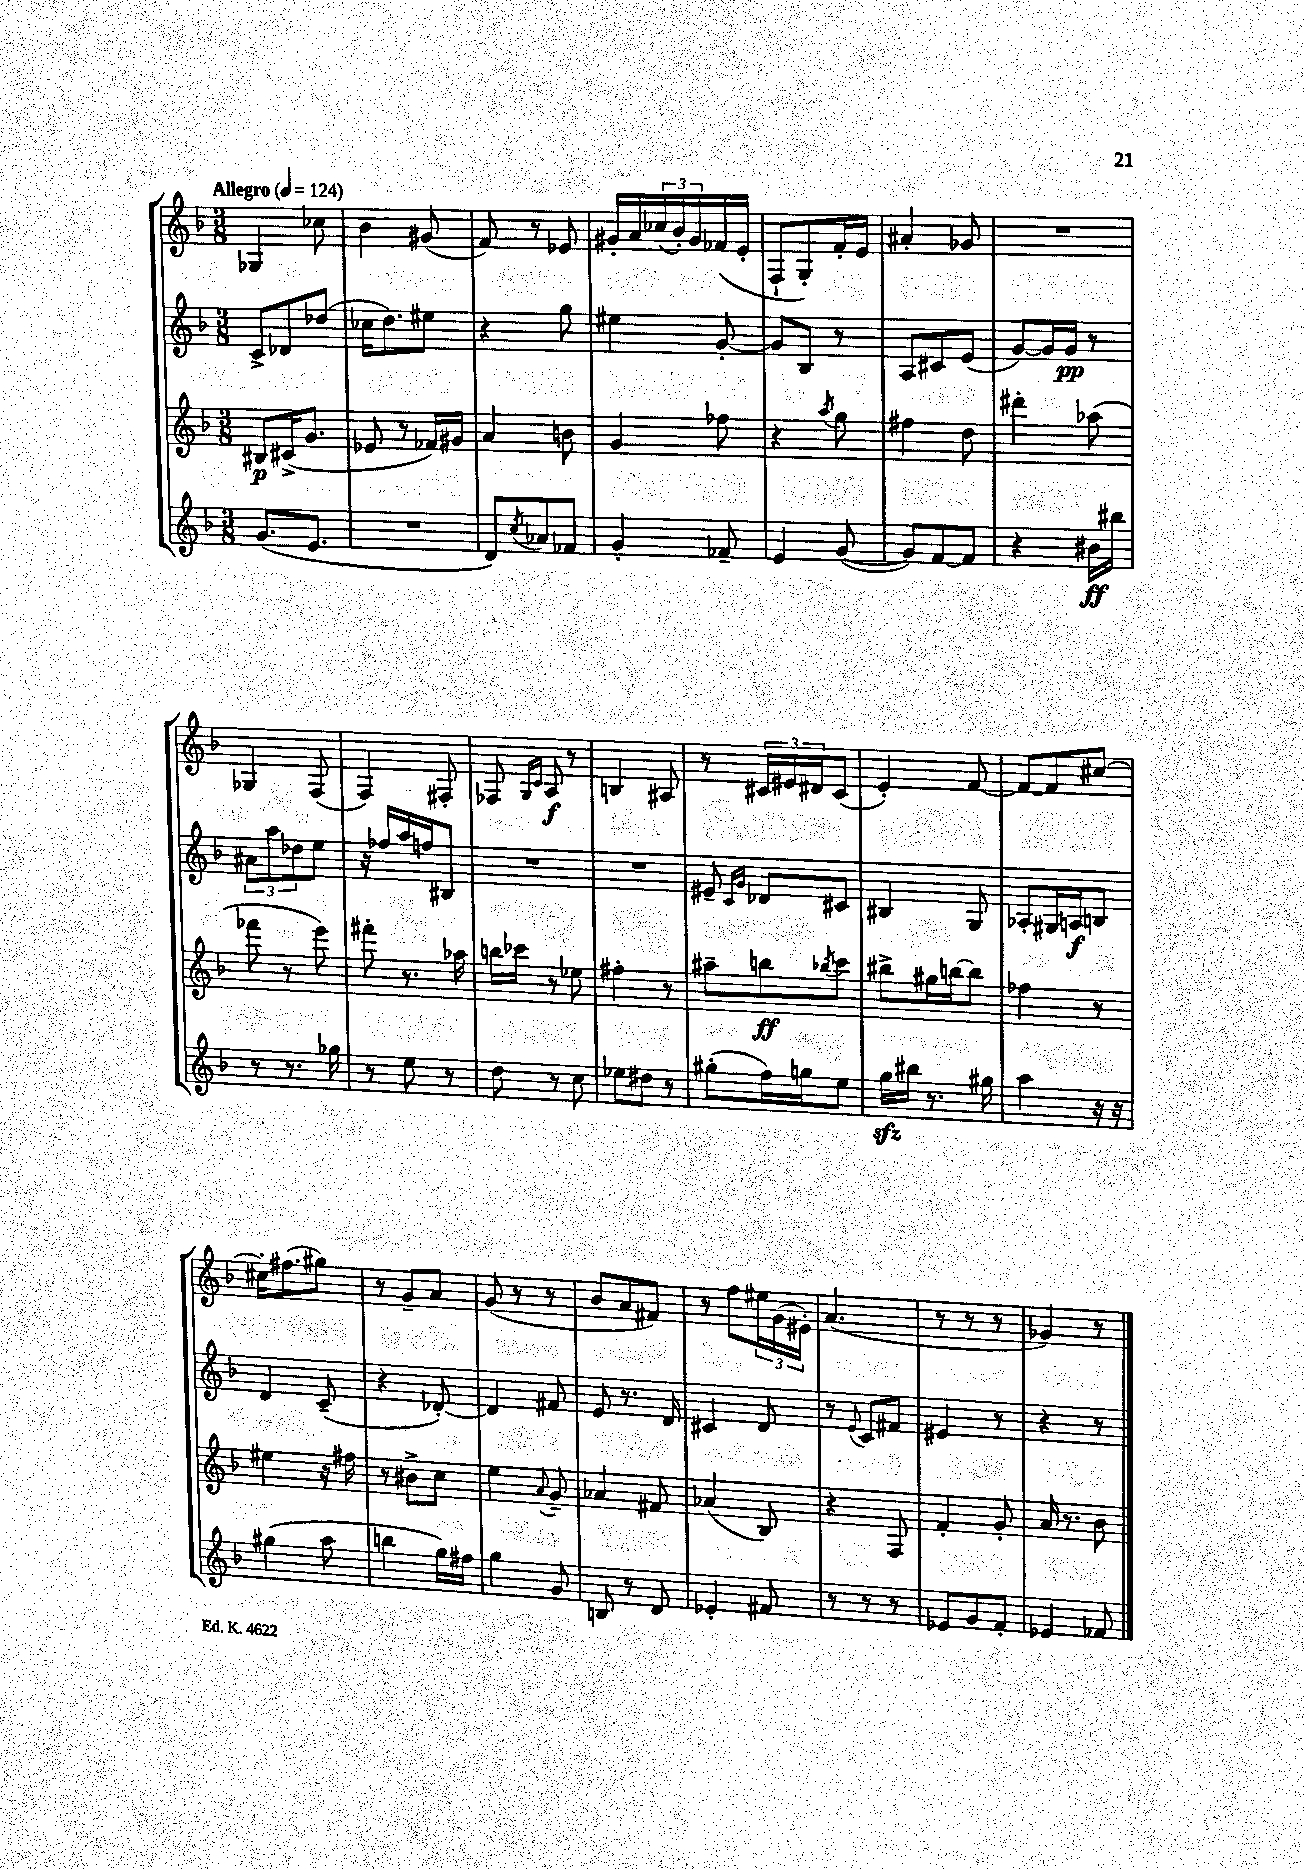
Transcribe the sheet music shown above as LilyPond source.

<<
\new StaffGroup <<
\new Staff = "s0" {
    \clef treble \key f \major \numericTimeSignature \time 3/8 \tempo "Allegro" 4 = 124
    ges4 ces''8 |
    bes'4 gis'8( |
    f'8) r8 ees'8 |
    gis'16-. a'16 \tuplet 3/2 { ces''16( bes'16-.) gis'16 } fes'16( e'16-. |
    f8-! g8-.) f'16-. e'16 |
    ais'4-. ges'8 |
    R4. |
    ges4 f8( |
    f4) fis8-. |
    fes8 \grace { g16 c'16 } a8\f r8 |
    b4 ais8 |
    r8 \tuplet 3/2 { cis'16 eis'16 dis'16 } cis'8( |
    e'4-.) f'8~ |
    f'8~ f'8 cis''8~ |
    cis''16-. fis''8.( gis''8) |
    r8 g'8-- a'8 |
    g'8( r8 r8 |
    bes'8 a'8 fis'8) |
    r8 f''8 \tuplet 3/2 { eis''16 g'16( eis'16-.) } |
    a'4.( |
    r8 r8 r8 |
    ges'4) r8 \bar "|." |
}
\new Staff = "s1" {
    \clef treble \key f \major \numericTimeSignature \time 3/8
    c'8-> des'8 des''8( |
    ces''16 d''8.) eis''8 |
    r4 g''8 |
    eis''4 g'8~-. |
    g'8 bes8 r8 |
    a8 cis'8 e'8( |
    g'8~) g'16 g'16\pp r8 |
    \tuplet 3/2 { ais'8 a''8 des''8 } e''8 |
    r16 fes''16 a''16 f''16 bis8 |
    R4. |
    R4. |
    eis'8-- \grace { c'16 g'16 } des'8 cis'8 |
    bis4 g8 |
    aes8-. gis16 a16\f b8 |
    d'4 c'8--( |
    r4 des'8~-.) |
    des'4 fis'8 |
    e'8 r8. d'16 |
    cis'4 d'8 |
    r8 \appoggiatura { e'8 } c'8 fis'8 |
    eis'4 r8 |
    r4 r8 \bar "|." |
}
\new Staff = "s2" {
    \clef treble \key f \major \numericTimeSignature \time 3/8
    bis8\p cis'16->( g'8. |
    ees'8 r8 fes'16) gis'16 |
    a'4 b'8 |
    g'4 fes''8 |
    r4 \acciaccatura { a''8 } g''8 |
    fis''4 d''8 |
    dis'''4-. aes''8( |
    fes'''8 r8 e'''8) |
    fis'''8-. r8. aes''16 |
    b''16 ces'''16 r8 ees''8 |
    fis''4-. r8 |
    ais''8-- b''8\ff \acciaccatura { bes''8 } c'''8 |
    bis''8-> gis''16 b''16~ b''8 |
    fes''4 r8 |
    eis''4 r16 fis''16 |
    r8 bis'8-> c''8 |
    e''4 \appoggiatura { a'8 } g'8-- |
    aes'4 fis'8 |
    aes'4( bes8) |
    r4 f8 |
    f'4-. g'8-. |
    a'16 r8. bes'8 \bar "|." |
}
\new Staff = "s3" {
    \clef treble \key f \major \numericTimeSignature \time 3/8
    g'8.( e'8. |
    R4. |
    d'8) \acciaccatura { c''8 } aes'8 fes'8 |
    g'4-. fes'8-- |
    e'4 g'8~( |
    g'8) f'8~ f'8 |
    r4 bis'16\ff bis''16 |
    r8 r8. ges''16 |
    r8 e''8 r8 |
    d''8 r8 c''8 |
    ees''8 dis''8 r8 |
    gis''8-.( f''16) g''16 e''8 |
    g''16\sfz bis''16 r8. gis''16 |
    a''4 r16 r16 |
    gis''4( a''8 |
    b''4 g''16) fis''16 |
    g''4 g'8 |
    b8 r8 d'8 |
    ees'4-. fis'8 |
    r8 r8 r8 |
    ees'8 g'8 f'8-. |
    ees'4 fes'8 \bar "|." |
}
>>
>>
\layout { \context { \Score \remove "Bar_number_engraver" } }
